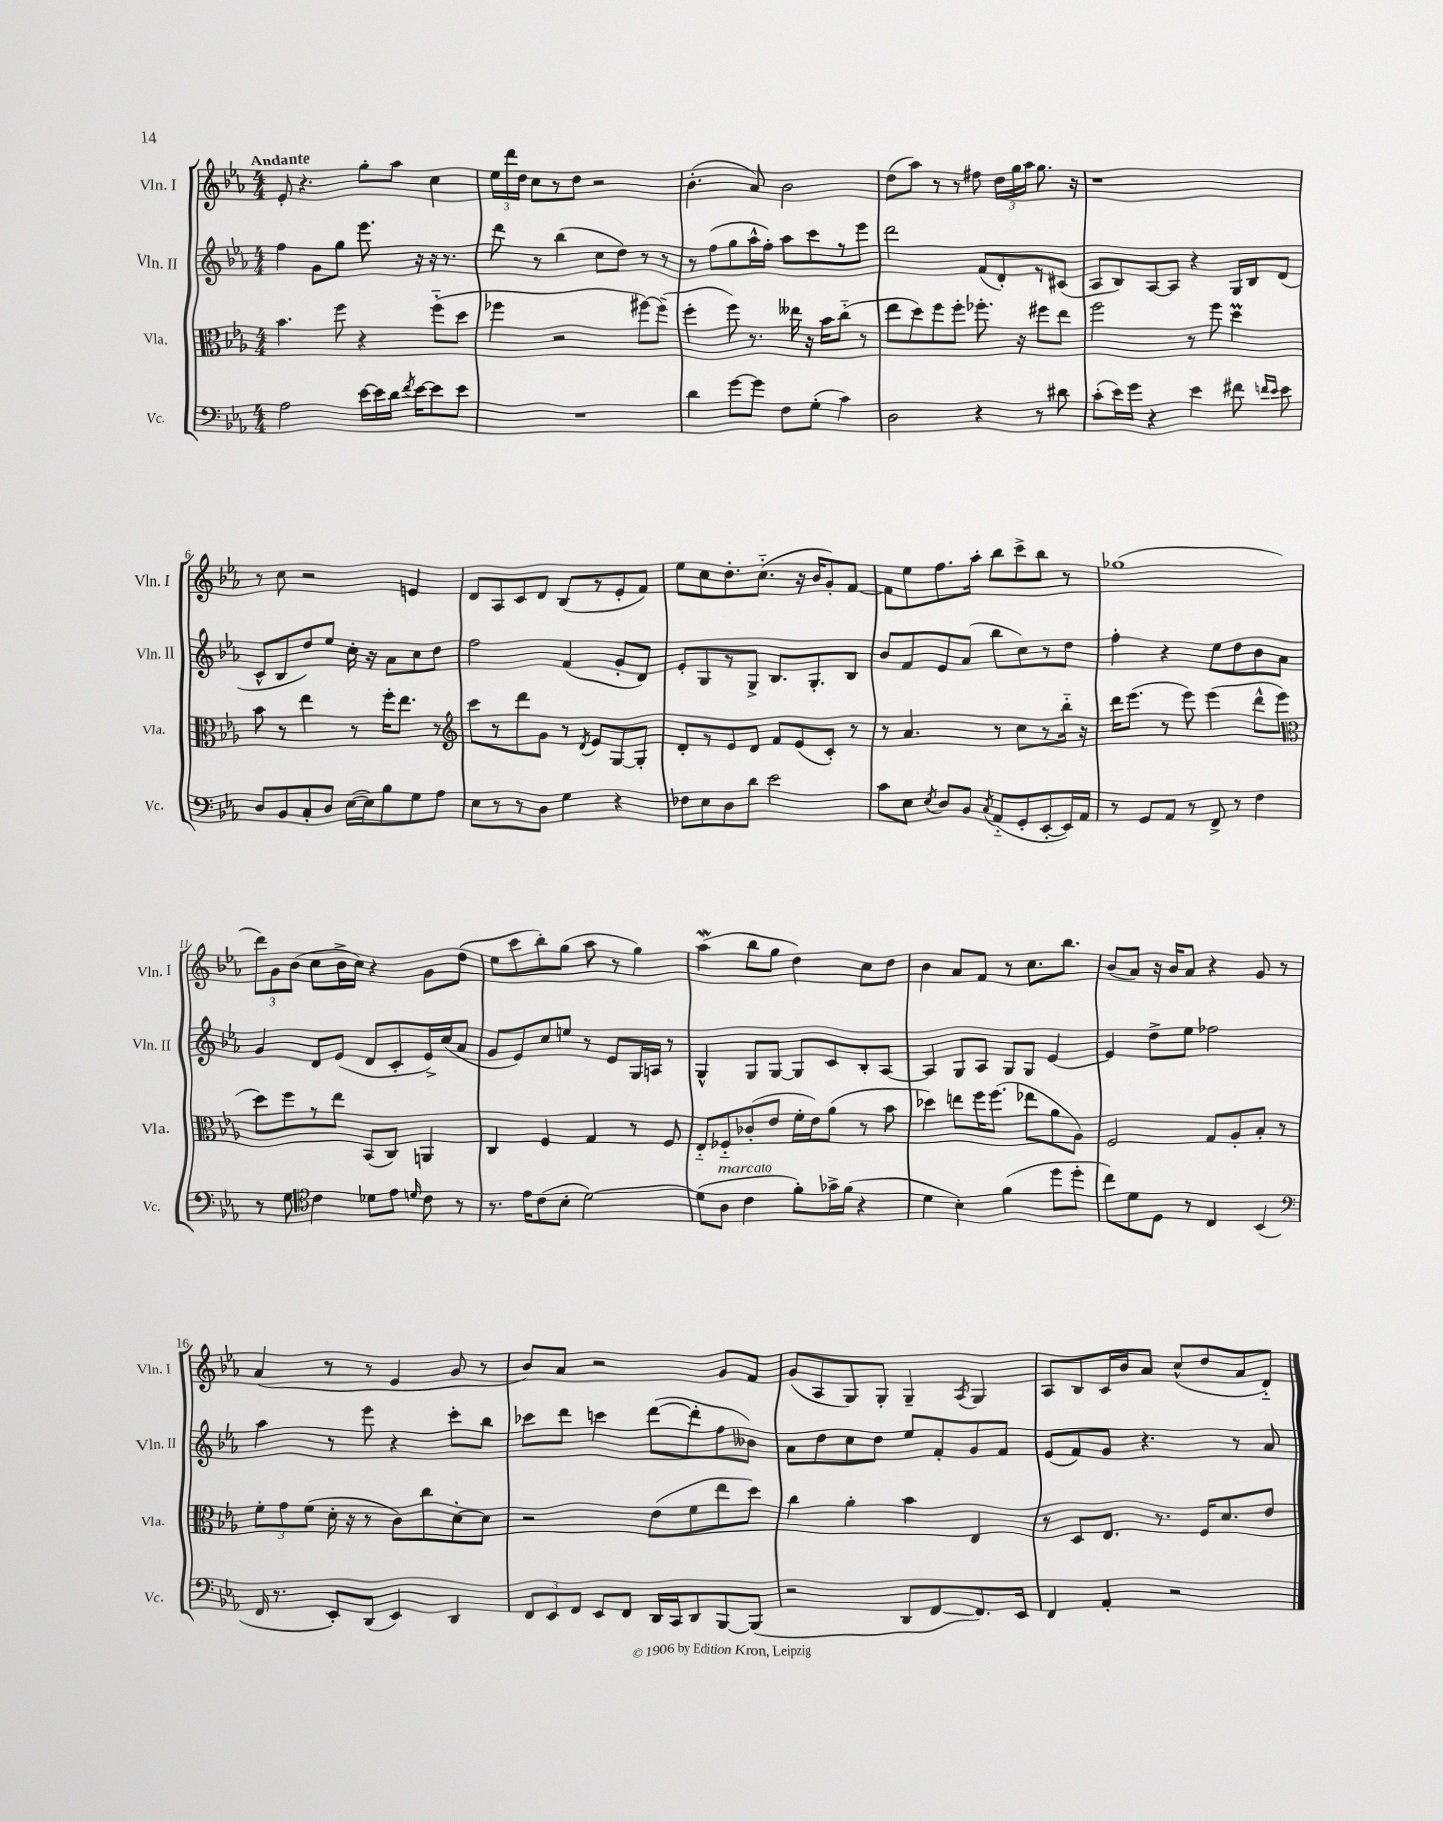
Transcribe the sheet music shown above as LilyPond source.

<<
\new StaffGroup <<
\new Staff = "s0" \with { instrumentName = "Vln. I" shortInstrumentName = "Vln. I" } {
    \clef treble \key ees \major \numericTimeSignature \time 4/4 \tempo "Andante"
    \autoBeamOff ees'8-. r4. g''8[-. aes''8] c''4 |
    \tuplet 3/2 { ees''16[ d'''16 d''16] } c''8[ r8 d''8] r2 |
    bes'4.-.( aes'8) bes'2 |
    d''8[( aes''8]) r8 r8 fis''8 \tuplet 3/2 { d''16[ g''16 aes''16] } g''8. r16 |
    r1 |
    r8 c''8 r2 e'4 |
    d'8[ aes8 c'8 d'8] bes8[( r8 ees'8-. f'8]) |
    ees''8[ c''8 d''8.-. c''8.]-_( r16 bes'16[ g'8-.) f'8]~ |
    f'8[ ees''8 f''8. aes''16]-. bes''8[ c'''8-> bes''8] r8 |
    ges''1( |
    \tuplet 3/2 { d'''8[) g'8 bes'8]( } c''8[ bes'16-> c''16]) r4 g'8[ d''8]( |
    ees''8[ c'''8 bes''8-.) g''8]( aes''8 r8 g''4) |
    aes''4\mordent( bes''8[ g''8] d''4) c''8[ d''8] |
    bes'4 aes'8[ f'8] r8 c''8.[ bes''8.] |
    bes'8[( aes'8]) r16 bes'16[ aes'8] r4 g'8 r8 |
    aes'4( r8 r8 ees'4 g'8 r8 |
    bes'8[) aes'8] r2 g'8[ f'8] |
    g'8[( aes8 g8) g8]-. g4-- \acciaccatura { aes8 } g4 |
    aes8[ bes8 c'16 bes'16 aes'8] c''8[-^( d''8 aes'8 d'8]-_) \bar "|." |
}
\new Staff = "s1" \with { instrumentName = "Vln. II" shortInstrumentName = "Vln. II" } {
    \clef treble \key ees \major \numericTimeSignature \time 4/4
    \autoBeamOff f''4 g'8[ g''8] ees'''8. r16 r16 r8. |
    d'''8 r8 bes''4( c''8[ d''8]) r8 r8 |
    r8 f''8[( g''8 aes''16-^ f''16]-.) aes''8[ c'''8 r8 ees'''8] |
    d'''2 f'8[( d'8-.) r8 cis'8]( |
    aes8[ bes8) aes8~ aes8] r4 g16[ bes16 d'8]( |
    c'8[-^ bes8 d''8) ees''8] c''16-. r16 aes'8[ c''8 d''8] |
    f''2 f'4( g'8[-. d'8]) |
    ees'8[-. g8 r8 g8]-> bes8.[ g8.-. bes8] |
    bes'8[ f'8 ees'8 aes'8]( bes''8[ c''8) r8 d''8] |
    f''4-. r4 ees''8[ d''8 bes'8 aes'8] |
    g'4 d'8[ ees'8]( d'8[ c'8-. ees'16->) c''16( aes'8] |
    g'8[ ees'8) c''8 e''8] r8 ees'8[ g16 a16] r8 |
    g4-^ g8[ g8]~ g8[ c'8 bes8-. aes8]~ |
    aes4 g8[ aes8] g8[ g8] ees'4~ |
    ees'4 d''8[-> ees''8] fes''2 |
    aes''4 r8 ees'''8 r4 c'''8[-. bes''8] |
    ces'''8[ d'''8] c'''4 d'''8[~( d'''8-. f''8 beses'8]) |
    aes'8[ d''8 c''8 d''8] ees''8[ f'8-. g'8 f'8] |
    ees'8[( f'8) g'8] r4. r8 aes'8 \bar "|." |
}
\new Staff = "s2" \with { instrumentName = "Vla." shortInstrumentName = "Vla." } {
    \clef alto \key ees \major \numericTimeSignature \time 4/4
    \autoBeamOff bes'4. f''8 r4 f''8[-_( d''8] |
    fes''4 r2 fis''8[~) fis''8]--( |
    f''4-. f''8) r8. eeses''16 r16 bes'16[ c''8]-_( r8 |
    ees''8[ d''8) f''8 f''8]-. fes''8.-. r16 fis''8[ ees''8] |
    f''2 r8 f''8 d''4\prall |
    bes'8 r8 ees''4 r8 f''16[-. ees''8.] r8 |
    \clef treble c'''8[ r8 d'''8 g'8] r8 \acciaccatura { d'8 } ees'8[ g8~ g8]-. |
    d'8[-. r8 ees'8 d'8] f'8[ ees'8( c'8]-.) r8 |
    r8 aes'4. r8 c''8[ r8 bes''16]-_ r16 |
    d'''16[ ees'''8.]( r8 ees'''8) ees'''4( d'''8[-^ ees'''8] |
    \clef alto d''8[) f''8 r8 ees''8] bes,8[( c8]) a,4 |
    c4 f4 g4 r8 f8 |
    ees8[-_ fes8-_ ces'8-.( ees'8] f'16[-. ees'16) aes'8]( r8 bes'8 |
    des''4) e''8[ f''16 f''8.]( ees''8[ aes'8 aes8]) |
    f2 g8[ aes8-. bes8]-. r8 |
    \tuplet 3/2 { f'8[-. g'8 f'8]( } d'16-. r16 r8 c'8[) c''8 d'8~-. d'8] |
    r2 ees'8[( f'8 ees''8 d''8]) |
    c''4 aes'4-. bes'4 ees4 |
    r8 d8[ ees8.] r8. f16[ d'8. ees'8] \bar "|." |
}
\new Staff = "s3" \with { instrumentName = "Vc." shortInstrumentName = "Vc." } {
    \clef bass \key ees \major \numericTimeSignature \time 4/4
    \autoBeamOff aes2 ees'16[~ ees'16 d'16] \acciaccatura { f'8 } ees'16[~ ees'8 ees'8] |
    R1 |
    d'4 g'8[~ g'8] f8[ g8]-.( c'4) |
    d2 r4 r8 dis'8 |
    c'8[-.( ees'16) g'16] r4 ees'4 fis'8 \grace { f'16[ ees'16] } ees'8 |
    d8[ bes,8 c8-. d8] ees16[~( ees16) bes8 g8 aes8] |
    ees8[ r8 r8 d8] g4 r4 |
    fes8[ ees8 d8 d'8] ees'2 |
    c'8[ ees8] \acciaccatura { ees8 } d8[ bes,8] \acciaccatura { c8 } aes,8[-_( g,8-. ees,8~-. ees,16) aes,16] |
    r8 g,8[ aes,8] r8 f,8-> r8 f4 |
    r8 g8 \clef tenor c'4 des'8[ ees'8] \grace { d'16 } c'8 r8 |
    r8. ees'16[ c'8( bes8]-. d'2~) |
    d'8[( aes8]^\markup { \italic "marcato" } c'4 f'8[-.) ges'16-> f'16]( r4 |
    d'4 bes4-.) f'4( d''8[ d''8]-. |
    c''8[) d'8 d8] r8 c4 bes,4( |
    \clef bass f,16 r8. ees,8[-.) d,8]( ees,4) d,4 |
    \tuplet 3/2 { f,8[ ees,8 f,8] } ees,8[ f,8] d,16[ c,16 d,8 bes,,8~ bes,,8]( |
    r2 d,8[ f,8~ f,8.) ees,16] |
    f,4 aes,4-. r2 \bar "|." |
}
>>
>>
